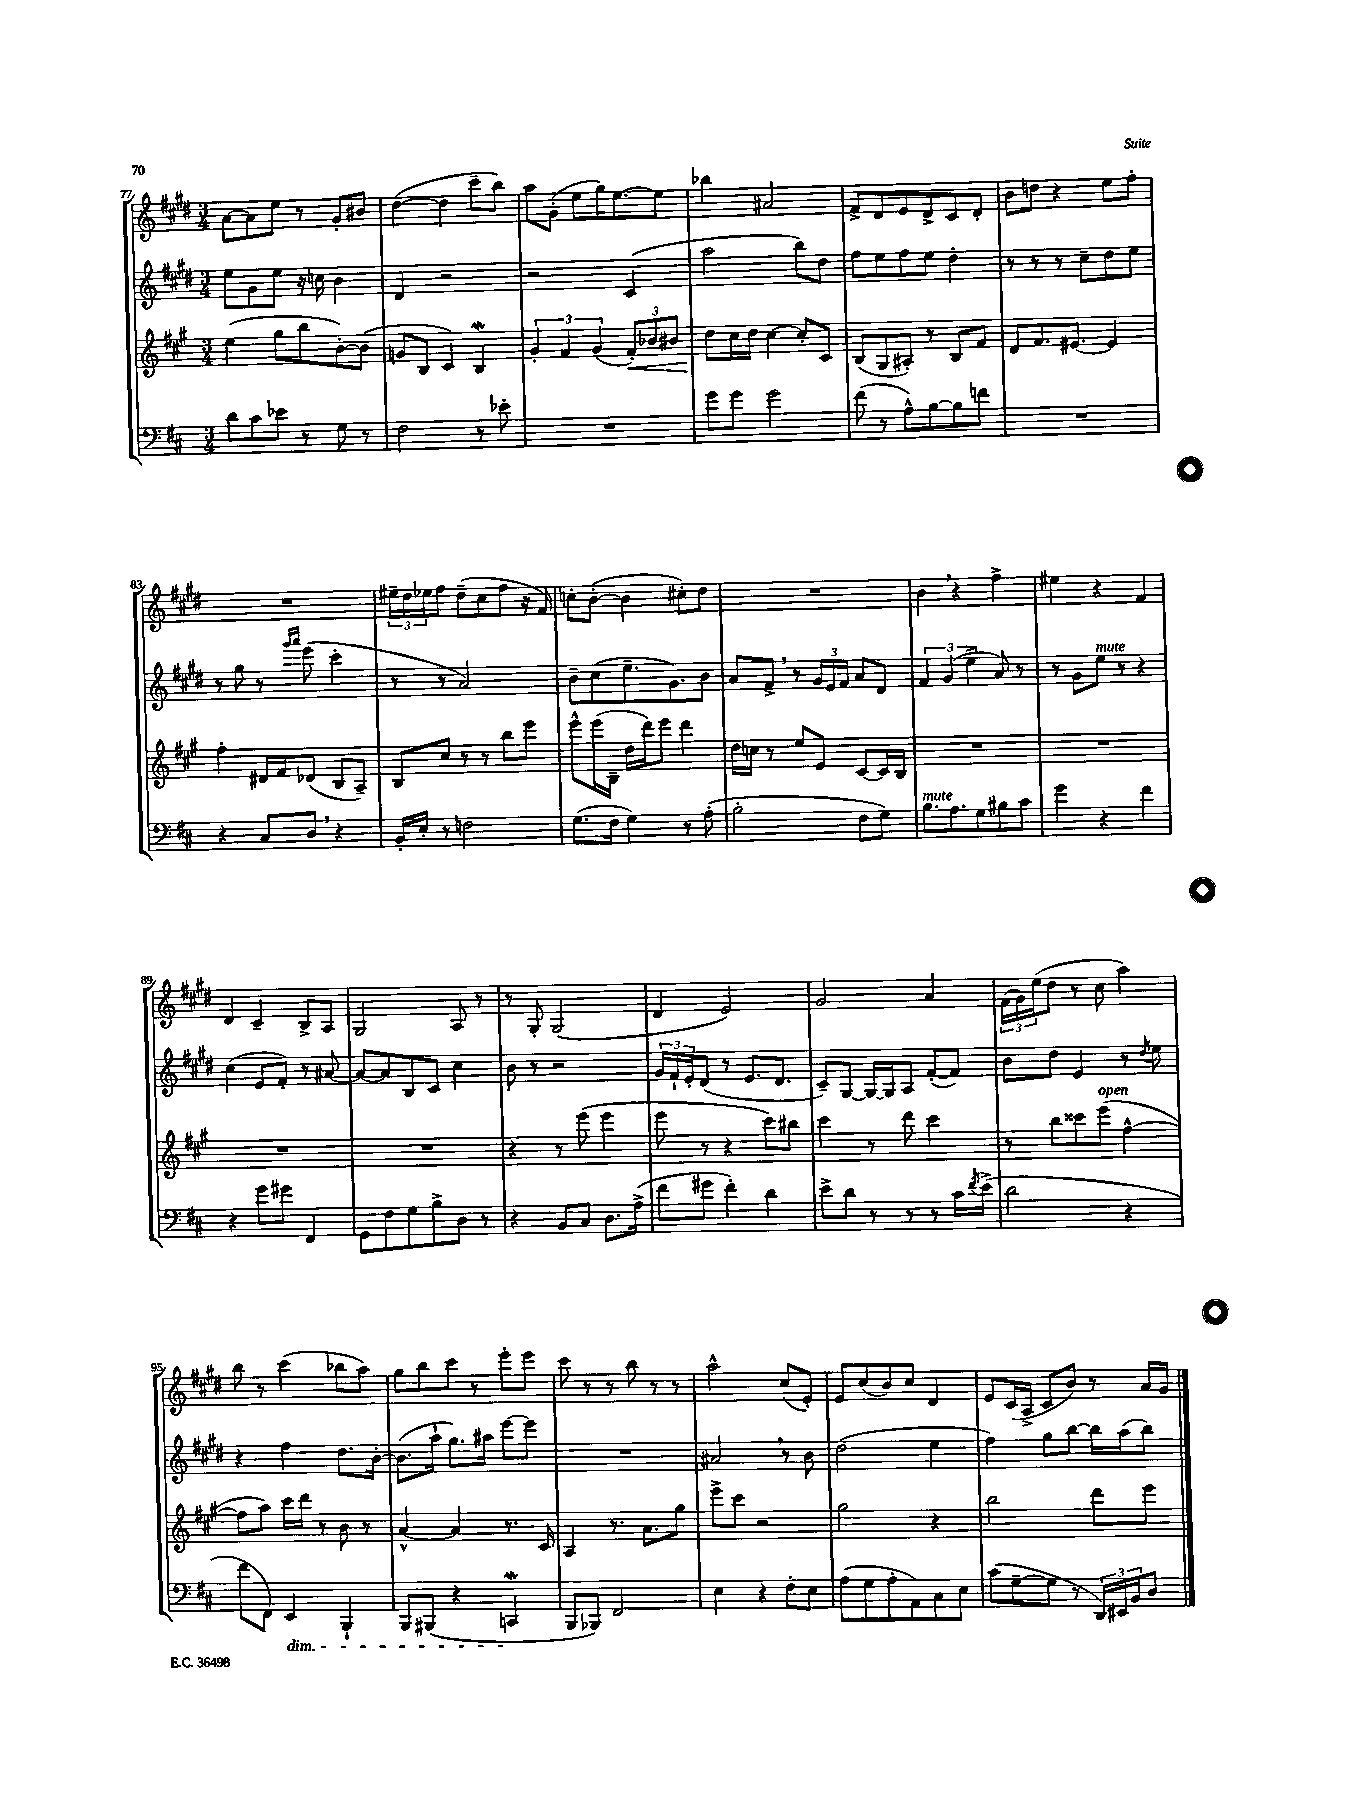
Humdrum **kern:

**kern	**kern	**kern	**kern
*staff4	*staff3	*staff2	*staff1
*clefF4	*clefG2	*clefG2	*clefG2
*k[f#c#]	*k[f#c#g#]	*k[f#c#g#d#]	*k[f#c#g#d#]
*M3/4	*M3/4	*M3/4	*M3/4
8d\L	(4ee\	8ee\L	[8a\L
8c#\	.	8g#\	8a\]
8e-\J	8gg#\L	8ee\J	8ee\J
8r	8bb\	16r	8r
.	.	16cc\	.
8G\	[8b'\)	4b\	8g#'/L
8r	(8b\]J	.	8b#/J
=	=	=	=
2F#\	8g/L	4d#/	([4dd#\
.	8B/J	.	.
.	4c#/)	2r	4dd#\]
8r	4B/	.	8ccc#~\L
8e-'\	.	.	8bb\J)
=	=	=	=
2.r	6g#'/	2r	8aa\L
.	.	.	(8g#'\J
.	6f#/	.	.
.	.	.	8ee\L
.	(6g#/	.	.
.	.	.	16gg#\K)
.	.	.	[8.ee\
.	12f#'/L)	(4c#/	.
.	12b-/	.	.
.	.	.	8ee\]J
.	12b#/J	.	.
=	=	=	=
8g\L	8dd\L	2aa\	4bb-\
8g\J	16cc#\L	.	.
.	16dd\JJ	.	.
2g\	[4cc#\	.	2a#/
.	8cc#'/]L	8bb\L)	.
.	8c#/J	8dd#\J	.
=	=	=	=
(8f#\	(8B/L	8ff#\L	8f#^/L
8r	8G#/	8ee\	8d#/
8A^^\L)	8A#'/J)	8ff#\	8e/
[8B\	8r	8ee\J	8d#^/
8B\]	8B/L	4dd#'\	8c#/
8f\J	8f#/J	.	8d#'/J
=	=	=	=
2.r	8d/L	8r	8b\L
.	8.f#/	8r	8dd\J
.	.	8r	4r
.	[8.e#/J	.	.
.	.	8cc#~\L	.
.	4e#/]	8dd#\	8ee\L
.	.	8ee\J	8ff#'\J
=	=	=	=
4r	4ff#'\	8r	2.r
.	.	8gg#\	.
8C#/L	16d#/LL	8r	.
.	16f#/J	.	.
.	.	16qqggg#/LL	.
.	.	16qqaaa/JJ	.
8D/J	(8d-/J	(8eee\	.
4r	8B/L	4ccc#'\	.
.	8A~/J)	.	.
=	=	=	=
16BB'/LL	8B/L	8r	24ee#~\LL
.	.	.	24dd#\
16E'/JJ	.	.	.
.	.	.	24ee-\J
8r	8cc#/J	8r	8ff#\J
2F\	8r	2a/)	(8dd#~\L
.	8r	.	8cc#\
.	8bb\L	.	8ff#\J
.	8eee\J	.	16r
.	.	.	16f#/)
=	=	=	=
(8.G\L	8eee^^\L	8b~\L	8cc'\L
.	(16eee\L	(8cc#\	([8b'\J
16F#\Jk	16B~\JJ	.	.
4G\)	16dd\LL	8.ee~\	4b\]
.	16ddd\J)	.	.
.	8eee\J	.	.
.	.	8.g#\)	.
8r	4ddd\	.	8cc#'\L)
(8A'\	.	8b\J	8dd#\J
=	=	=	=
2B'\	16dd\LL	8a/L	2.r
.	16cc\JJ	.	.
.	8r	8f#^/J	.
.	8ee/L	8r	.
.	8e/J	24g#/LL	.
.	.	24e/	.
.	.	24f#/JJ	.
8F#\L	[8c#/L	8a/L	.
8G\J)	16c#/]L	8d#/J	.
.	16B/JJ	.	.
=	=	=	=
8.B\L	2.r	6f#/	4b\
.	.	(6g#/	.
8.A\	.	.	.
.	.	.	4r
.	.	6ee^\	.
8G\	.	.	.
8B#\	.	8a/)	4ff#^\
8c#\J	.	8r	.
=	=	=	=
4g\	2.r	8r	4ee#\
.	.	8g#\L	.
4r	.	8ee\J	4r
.	.	8r	.
4f#\	.	4r	4f#/
=	=	=	=
4r	2.r	(4cc#\	4d#/
8g\L	.	8e/L	4c#~/
8g#\J	.	8f#'/J)	.
4FF#/	.	8r	8B^/L
.	.	[8a#/	8A/J
=	=	=	=
8GG\L	2.r	8a#/_L	2G#/
8F#\	.	8a#/]	.
8G\	.	8B/	.
8B^\	.	8c#/J	.
8D\J	.	4cc#\	8A/
8r	.	.	8r
=	=	=	=
4r	4r	8b\	8r
.	.	8r	8G#'/
8BB/L	8r	2r	(2G#/
8C#/J	(8eee\	.	.
8.D\L	4eee\	.	.
(16A^\Jk	.	.	.
=	=	=	=
8f#\L	8eee\	24g#/LL	4d#/
.	.	24f#`/	.
.	.	24e'/J	.
8g#\J	8r	(8d#/J	.
4f#'\)	4r	8r	2e/)
.	.	8.e/L	.
4d\	8ccc#\L)	.	.
.	.	8.d#/J	.
.	8bb#\J	.	.
=	=	=	=
8e^\L	4ccc#\	8c#~/L)	2g#/
8d\J	.	[8G#/J	.
8r	8r	16G#/_LL	.
.	.	16G#/]J	.
8r	8ddd\	8A/J	.
8r	4ccc#\	([8f#'/L	4a/
16c#\LL	.	8f#/]J)	.
8qf#/	.	.	.
(16e^\JJ	.	.	.
=	=	=	=
2d\	8r	8b\L	(24f#\LL
.	.	.	24g#\)
.	.	.	(24ee\J
.	8bb\L	8dd#\J	8dd#\J
.	8ccc##\	4e/	8r
.	(8eee\J	.	8cc#\
4r	[4ff#^^\	8r	4aa\)
.	.	8qdd#/	.
.	.	8ee\	.
=	=	=	=
8f#\L	8ff#\]L	4r	8bb\
8FF#\J)	8aa\J)	.	8r
4EE/	16ccc#\LL	4ff#\	(4ccc#\
.	16ddd\JJ	.	.
.	8r	.	.
4BBB`/	8b\	8.dd#\L	8bb-\L
.	8r	.	8aa\J)
.	.	[16b'\Jk	.
=	=	=	=
8BBB/L	[4a^^/	(8.b\]L	8gg#\L
(8BBB#/J	.	.	8bb\
.	.	16aa`\Jk	.
4r	4a/]	8.gg#\L)	8ccc#\J
.	.	.	8r
.	.	16aa#\Jk	.
4CC/	8.r	[8eee\L	8eee'\L
.	.	8eee\]J	8eee\J
.	16c#/	.	.
=	=	=	=
8BBB/L	4A/	2.r	8ccc#\
8BBB-/J)	.	.	8r
2FF#/	8.r	.	8r
.	.	.	8bb\
.	8.a\L	.	.
.	.	.	8r
.	8gg#\J	.	8r
=	=	=	=
4E\	8eee^\L	2a#/	2aa^^\
.	8ccc#\J	.	.
4r	2r	.	.
8F#'\L	.	8r	(8cc#/L
8E\J	.	8b\	8e'/J)
=	=	=	=
(8A\L	2gg#\	(2dd#\	8e/L
8G\	.	.	(8cc#/
8A'\	.	.	8b/)
8AA\)	.	.	8cc#/J
8C#\	4r	4ee\	4d#/
8E\J	.	.	.
=	=	=	=
(8c#\L	2bb\	4ff#\)	8e/L
[8G~\	.	.	(16c#/L
.	.	.	16A^/JJ
8G\]J	.	8gg#\L	8c#/L
8r	.	[8bb\J	8b/J)
24DD/LL)	8ddd\L	16bb\]LL	8r
24EE#/	.	.	.
.	.	(16aa\J	.
24BB/J	.	.	.
8D/J	8eee\J	8bb\J)	16a/LL
.	.	.	16g#/JJ
==	==	==	==
*-	*-	*-	*-
